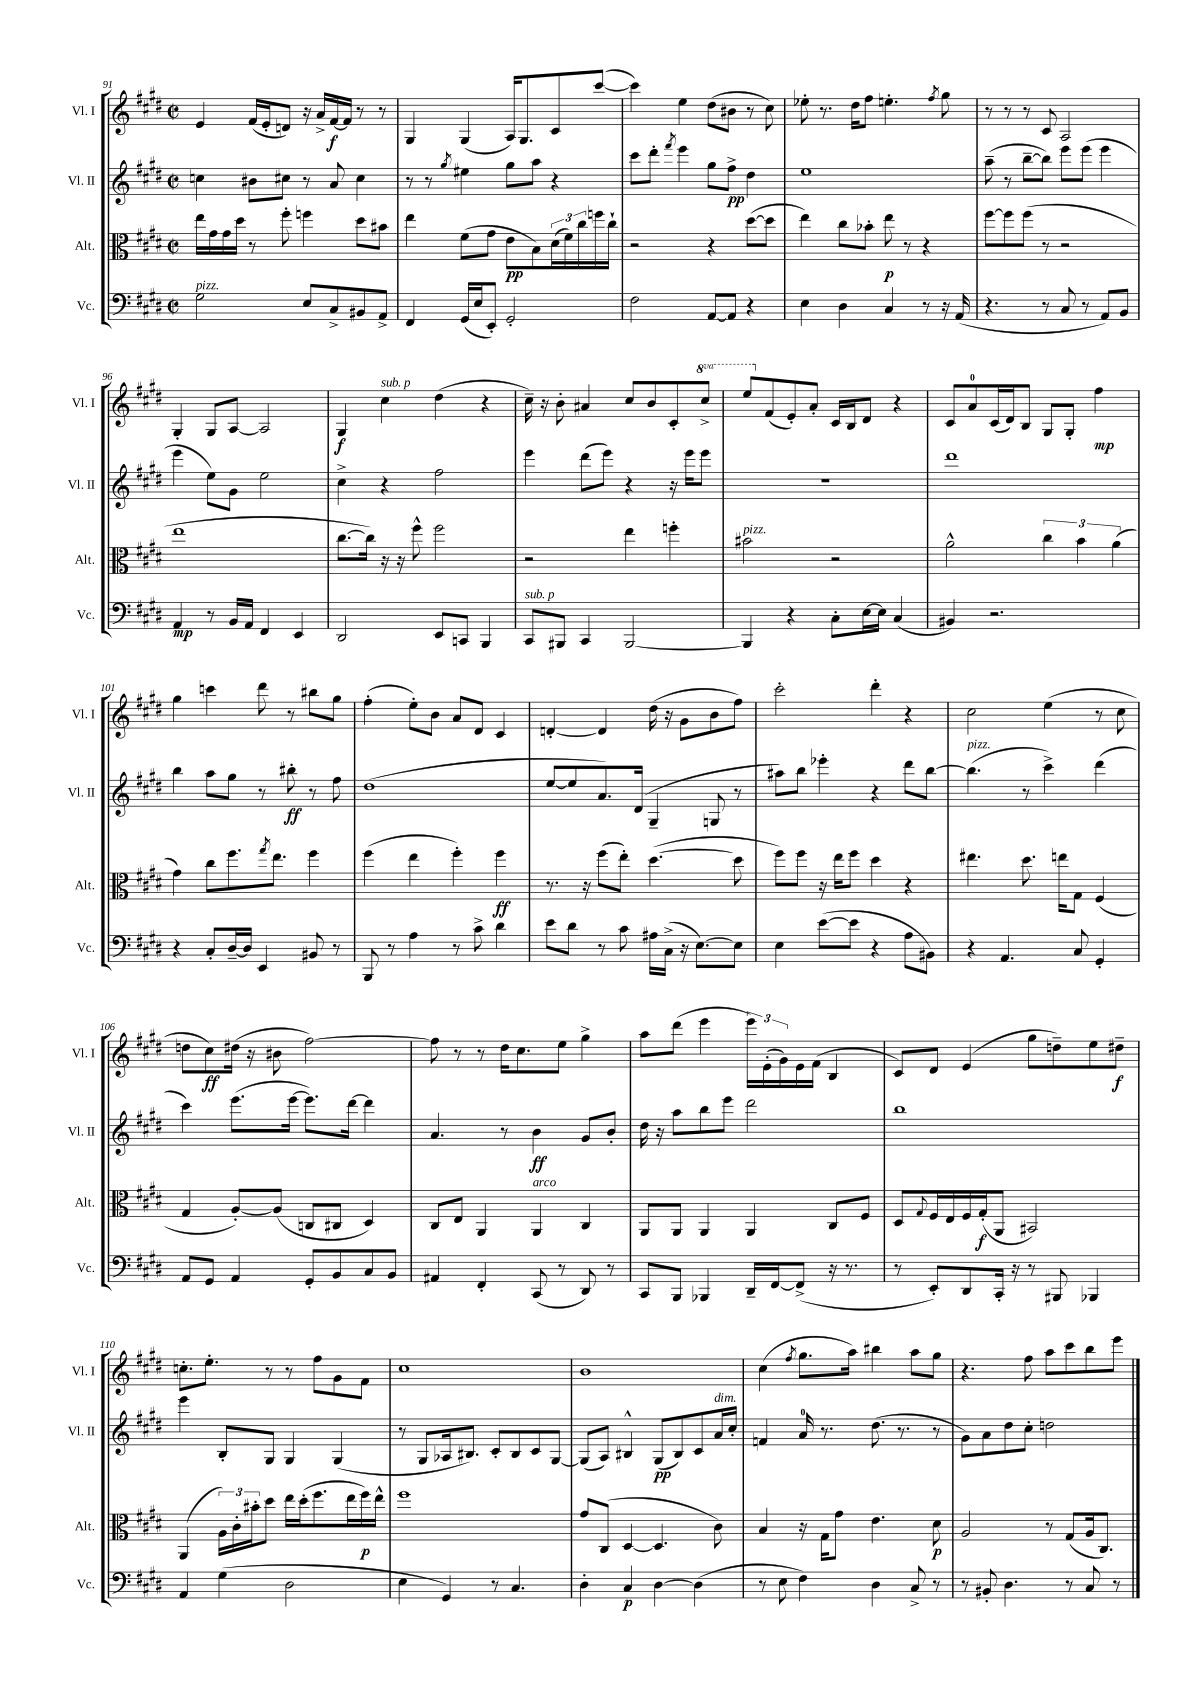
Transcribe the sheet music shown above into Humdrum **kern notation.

**kern	**kern	**kern	**kern
*staff4	*staff3	*staff2	*staff1
*clefF4	*clefC3	*clefG2	*clefG2
*k[f#c#g#d#]	*k[f#c#g#d#]	*k[f#c#g#d#]	*k[f#c#g#d#]
*M2/2	*M2/2	*M2/2	*M2/2
*met(c|)	*met(c|)	*met(c|)	*met(c|)
2G#	16ee	4cc	4e
.	16g#	.	.
.	16g#	.	.
.	16dd#	.	.
.	8r	8b#	(16f#
.	.	.	16e'
.	8ff#'	8cc#	8d)
8E	4ff	8r	16r
.	.	.	16a^
8C#^	.	8a	[16f#
.	.	.	16f#]
8BB#	8dd#	4cc#	8r
8AA^	8b#	.	8r
=	=	=	=
4FF#	4ee	8r	4G#
.	.	8r	.
.	.	8qgg#	.
(16GG#	(8f#	4ee#	(4G#
16E	.	.	.
8EE')	8g#	.	.
2GG#'	8e	8gg#	16A)
.	.	.	8.G#
.	8B)	8aa	.
.	(24d#	4r	8c#
.	24f#)	.	.
.	24cc#	.	.
.	16ff	.	([8ccc#
.	16cc#`	.	.
=	=	=	=
2F#	2r	8ccc#	4ccc#])
.	.	8ddd#'	.
.	.	8qfff#	.
.	.	4eee	4ee
[8AA	4r	8gg#	(8dd#
8AA]	.	8ff#^	8b#
4r	([8dd#	4dd#	8r
.	8dd#]	.	8cc#)
=	=	=	=
4E	4ee)	1ee	8ee-'
.	.	.	8.r
4D#	8cc#	.	.
.	.	.	16dd#
.	8b-'	.	8ff#
4C#	8ee	.	4.ee'
.	8r	.	.
8r	4r	.	.
.	.	.	8qff#
16r	.	.	8gg#
(16AA	.	.	.
=	=	=	=
4.r	[8ff#	(8aa~	8r
.	8ff#]	8r	8r
.	(8ff#	[8bb~	8r
8r	8r	8bb])	8c#
8C#	2r	8eee	2A
8r	.	(8eee	.
8AA)	.	4eee	.
8BB	.	.	.
=	=	=	=
4AA	1ee	4eee	4G#'
8r	.	8ee)	8G#
16BB	.	8g#	[8A
16AA	.	.	.
4FF#	.	2ee	2A]
4EE	.	.	.
=	=	=	=
2DD#	[8.cc#	4cc#^	4G#
.	16cc#])	.	.
.	16r	4r	4cc#
.	16r	.	.
.	8ff#^^	.	.
8EE	2ff#	2ff#	(4dd#
8CC	.	.	.
4BBB	.	.	4r
=	=	=	=
8CC#	2r	4eee	16cc#~)
.	.	.	16r
8BBB#	.	.	8b'
4CC#	.	(8ddd#	4a#
.	.	8eee)	.
[2BBB#	4ee	4r	8cc#
.	.	.	8b
.	4ff'	16r	8c#'
.	.	16eee	.
.	.	8eee	8ccc#^
=	=	=	=
4BBB#]	2b#	1r	8eee
.	.	.	(8f#
4r	.	.	8e')
.	.	.	8a'
8C#'	2r	.	16c#
.	.	.	16B
[16E	.	.	8d#
16E]	.	.	.
(4C#	.	.	4r
=	=	=	=
4BB#)	2a^^	1ddd#	8c#
.	.	.	8a
2.r	.	.	(16c#
.	.	.	16d#)
.	.	.	8B
.	6cc#	.	8G#
.	.	.	8G#'
.	6b	.	.
.	.	.	4ff#
.	(6a	.	.
=	=	=	=
4r	4g#)	4bb	4gg#
8C#'	8cc#	8aa	4ccc
[16D#~	8.ff#	8gg#	.
16D#]	.	.	.
4EE	.	8r	8ddd#
.	8qgg#	.	.
.	8.ee	.	.
.	.	8bb#'	8r
8BB#	4ff#	8r	8bb#
8r	.	8ff#	8gg#
=	=	=	=
8BBB	(4ff#	(1dd#	(4ff#'
8r	.	.	.
4A	4ee	.	8ee')
.	.	.	8b
8r	4ff#')	.	8a
8c#^	.	.	8d#
4d#	4ff#	.	4c#
=	=	=	=
8e	8.r	[8ee	[4d'
8d#	.	8ee]	.
.	16r	.	.
8r	(8ff#	8.a)	4d]
8c#	8ee')	.	.
.	.	(16d#	.
16A#	([4.dd#	4G#~	(16dd#
(16C#^	.	.	16r
16r	.	.	8g#
[8.E)	.	.	.
.	.	8G	8b
8E]	8dd#]	8r	8ff#)
=	=	=	=
4E	8ff#)	8aa#)	2ccc#'
.	8ff#	8bb	.
([8e	16r	4eee-'	.
.	16ee	.	.
8e]	8ff#	.	.
4r	4dd#	4r	4ddd#'
8A	4r	8ddd#	4r
8BB#)	.	[8bb	.
=	=	=	=
4r	4.ee#	(4.bb]	2cc#
4.AA	.	.	.
.	8.dd#	8r	.
.	.	4ccc#^)	(4ee
.	16ee	.	.
8C#	8G#	.	.
4GG#'	(4F#	(4ddd#	8r
.	.	.	8cc#
=	=	=	=
8AA	4G#	4ccc#)	8dd
8GG#	.	.	8cc#)
4AA	[8A')	(8.eee	(16dd#
.	.	.	16r
.	(8A]	.	8b#
.	.	[16eee	.
8GG#'	8C	8.eee])	[2ff#)
8BB	8C#	.	.
.	.	[16ddd#	.
8C#	4D#)	4ddd#]	.
8BB	.	.	.
=	=	=	=
4AA#	8C#	4.a	8ff#]
.	8E	.	8r
4FF#'	4AA	.	8r
.	.	8r	16dd#
.	.	.	8.cc#
(8CC#	4AA	4b	.
8r	.	.	8ee
8DD#)	4C#	8g#	4gg#^
8r	.	8b'	.
=	=	=	=
8CC#	8AA	16dd#	8aa
.	.	16r	.
8BBB	8AA	8aa	(8ddd#
4BBB-	4AA	8bb	4eee
.	.	8eee	.
16DD#~	4AA	2ddd#	24eee)
.	.	.	(24e'
[16FF#	.	.	.
.	.	.	24g#)
(8FF#^]	.	.	16e
.	.	.	(16f#
16r	8C#	.	4B
8.r	.	.	.
.	8F#	.	.
=	=	=	=
8r	8D#	1bb	8c#)
.	8qqG#	.	.
8EE')	16F#	.	8d#
.	16E	.	.
8DD#	16F#	.	(4e
.	(16G#'	.	.
16CC#'	8AA	.	.
16r	.	.	.
8r	2BB#)	.	8gg#
8BBB#	.	.	8dd~)
4BBB-	.	.	8ee
.	.	.	8dd#~
=	=	=	=
4AA	(4AA	4eee	8.cc'
.	.	.	8.ee'
(4G#	24A)	8B'	.
.	24c#'	.	.
.	24b#'	.	.
.	8dd#	8G#	8r
2D#	16ee	4G#	8r
.	(16dd#'	.	.
.	8.ff#	.	8ff#
.	.	(4G#	8g#
.	16ee	.	.
.	16ff#)	.	8f#
.	16ee^^	.	.
=	=	=	=
4E	1ff#	8r	1cc#
.	.	8G#	.
4GG#)	.	16A-	.
.	.	8.B#)	.
8r	.	8c#'	.
4.C#	.	8B#	.
.	.	8c#	.
.	.	[8G#	.
=	=	=	=
4D#'	8g#	(8G#]	1b
.	(8C#	8A)	.
4C#	[4D#	4B#^^	.
[4D#	4.D#]	(8G#	.
.	.	8B#)	.
(4D#]	.	8c#	.
.	8c#)	16a	.
.	.	16cc#'	.
=	=	=	=
8r	4B	4f	(4cc#
8E	.	.	.
.	.	.	8qff#
4F#)	16r	16a	8.gg#
.	16G#	8.r	.
.	8g#	.	.
.	.	.	16aa)
4D#	4.e	(8.dd#	4bb#
.	.	8.r	.
8C#^	.	.	8aa
8r	8d#	8r	8gg#
=	=	=	=
8r	2A	8g#)	4.r
8BB#'	.	8a	.
4.D#	.	8dd#	.
.	.	8cc#'	8ff#
.	8r	2dd	8aa
8r	(8G#	.	8ccc#
8C#	16A	.	8bb
.	8.C#)	.	.
8r	.	.	8eee
==	==	==	==
*-	*-	*-	*-
